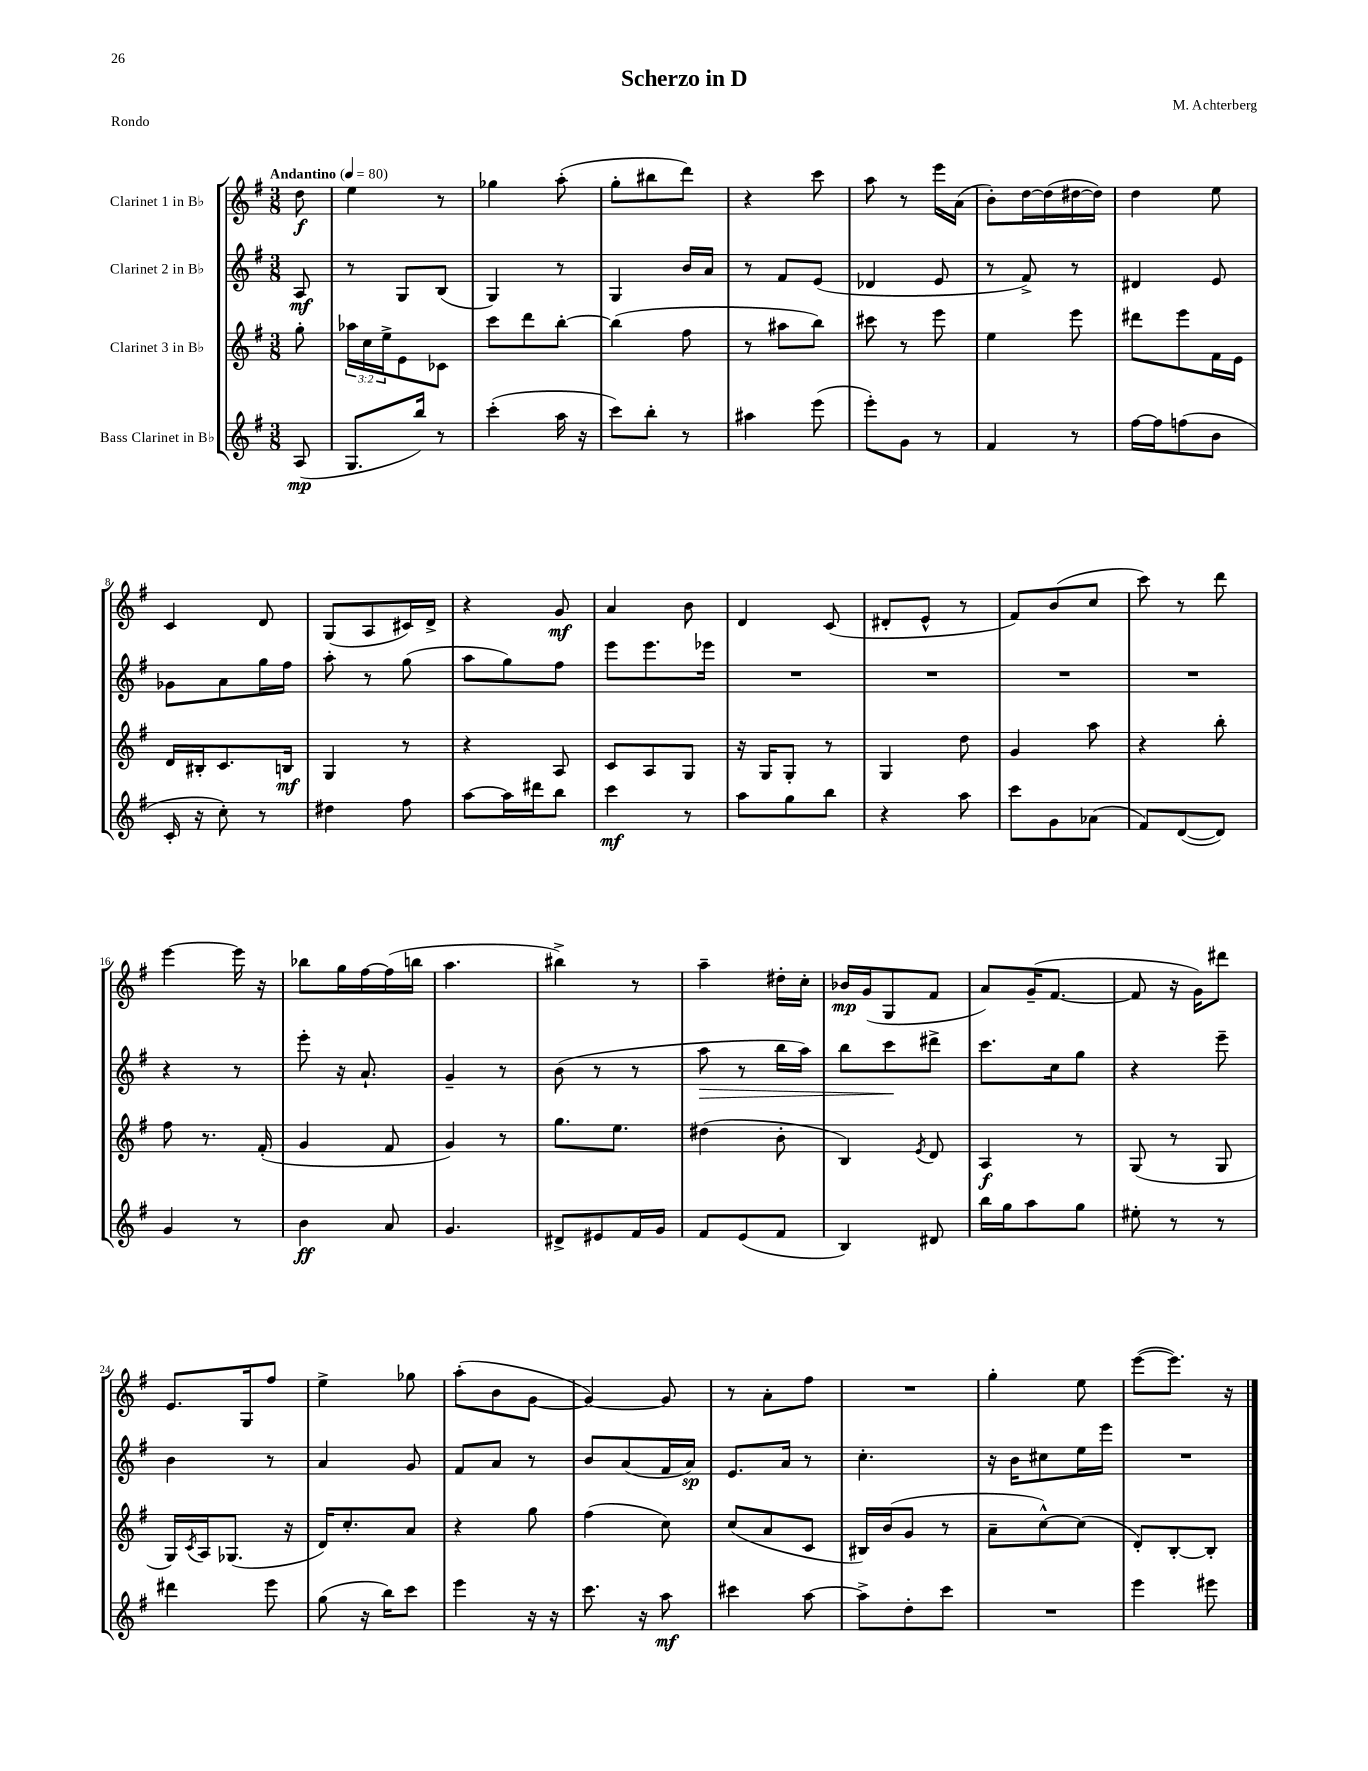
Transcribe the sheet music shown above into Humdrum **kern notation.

**kern	**dynam	**kern	**dynam	**kern	**dynam	**kern	**dynam
*part4	*part4	*part3	*part3	*part2	*part2	*part1	*part1
*staff4	*staff4	*staff3	*staff3	*staff2	*staff2	*staff1	*staff1
*I"Bass Clarinet in B♭	*	*I"Clarinet 3 in B♭	*	*I"Clarinet 2 in B♭	*	*I"Clarinet 1 in B♭	*
*clefG2	*	*clefG2	*	*clefG2	*	*clefG2	*
*k[f#]	*	*k[f#]	*	*k[f#]	*	*k[f#]	*
*M3/8	*	*M3/8	*	*M3/8	*	*M3/8	*
*MM80	*	*MM80	*	*MM80	*	*MM80	*
=	=	=	=	=	=	=	=
!	!	!	!	!	!	!LO:TX:a:B:t=Andantino	!
(8A/	mp	8gg'\	.	8A/	mf	8dd\	f
=1	=1	=1	=1	=1	=1	=1	=1
8.G/L	.	24aa-X\LL	.	8r	.	4ee\	.
.	.	24cc\	.	.	.	.	.
.	.	24ee^\J	.	.	.	.	.
.	.	8e\	.	8G/L	.	.	.
16bb/Jk)	.	.	.	.	.	.	.
8r	.	8c-X\J	.	(8B/J	.	8r	.
=2	=2	=2	=2	=2	=2	=2	=2
(4ccc'\	.	8ccc\L	.	4G/)	.	4gg-X\	.
.	.	8ddd\	.	.	.	.	.
16aa\	.	[8bb'\J	.	8r	.	(8aa'\	.
16r	.	.	.	.	.	.	.
=3	=3	=3	=3	=3	=3	=3	=3
8ccc\L)	.	(4bb\]	.	4G/	.	8gg'\L	.
8bb'\J	.	.	.	.	.	8bb#X\	.
8r	.	8ff#\	.	16b/LL	.	8ddd\J)	.
.	.	.	.	16a/JJ	.	.	.
=4	=4	=4	=4	=4	=4	=4	=4
4aa#X\	.	8r	.	8r	.	4r	.
.	.	8aa#X\L	.	8f#/L	.	.	.
(8eee\	.	8bb\J)	.	(8e/J	.	8ccc\	.
=5	=5	=5	=5	=5	=5	=5	=5
8eee'\L)	.	8ccc#X\	.	4d-X/	.	8aa\	.
8g\J	.	8r	.	.	.	8r	.
8r	.	8eee\	.	8e/	.	16eee\LL	.
.	.	.	.	.	.	(16a\JJ	.
=6	=6	=6	=6	=6	=6	=6	=6
4f#/	.	4ee\	.	8r	.	8b'\L)	.
.	.	.	.	8f#^/)	.	[16dd\L	.
.	.	.	.	.	.	(16dd\]	.
8r	.	8eee\	.	8r	.	[16dd#X\	.
.	.	.	.	.	.	16dd#\JJ])	.
=7	=7	=7	=7	=7	=7	=7	=7
[16ff#\LL	.	8ddd#X\L	.	4d#X/	.	4dd\	.
16ff#\J]	.	.	.	.	.	.	.
(8ffn\	.	8eee\	.	.	.	.	.
8b\J	.	16f#\L	.	8e/	.	8ee\	.
.	.	16e\JJ	.	.	.	.	.
!!LO:LB:g=z
=8	=8	=8	=8	=8	=8	=8	=8
16c'/	.	16d/LL	.	8g-X\L	.	4c/	.
16r	.	16B#X'/J	.	.	.	.	.
8cc'\)	.	8.c/	.	8a\	.	.	.
8r	.	.	.	16gg\L	.	8d/	.
.	.	16Bn/Jk	mf	16ff#\JJ	.	.	.
=9	=9	=9	=9	=9	=9	=9	=9
4dd#X\	.	4G/	.	8aa'\	.	(8G/L	.
.	.	.	.	8r	.	8A/	.
8ff#\	.	8r	.	(8gg\	.	16c#X/L)	.
.	.	.	.	.	.	16d^/JJ	.
=10	=10	=10	=10	=10	=10	=10	=10
[8aa\L	.	4r	.	8aa\L	.	4r	.
16aa\L]	.	.	.	8gg\)	.	.	.
16ddd#X\J	.	.	.	.	.	.	.
8bb\J	.	8A/	.	8ff#\J	.	8g/	mf
=11	=11	=11	=11	=11	=11	=11	=11
4ccc\	mf	8c/L	.	8eee\L	.	4a/	.
.	.	8A/	.	8.eee\	.	.	.
8r	.	8G/J	.	.	.	8b\	.
.	.	.	.	16eee-X\Jk	.	.	.
=12	=12	=12	=12	=12	=12	=12	=12
8aa\L	.	16r	.	4.r	.	4d/	.
.	.	16G/KL	.	.	.	.	.
8gg\	.	8G'/J	.	.	.	.	.
8bb\J	.	8r	.	.	.	(8c/	.
=13	=13	=13	=13	=13	=13	=13	=13
4r	.	4G/	.	4.r	.	8d#X'/L	.
.	.	.	.	.	.	8e^^/J	.
8aa\	.	8dd\	.	.	.	8r	.
=14	=14	=14	=14	=14	=14	=14	=14
8ccc\L	.	4g/	.	4.r	.	8f#/L)	.
8g\	.	.	.	.	.	(8b/	.
(8a-X\J	.	8aa\	.	.	.	8cc/J	.
=15	=15	=15	=15	=15	=15	=15	=15
8f#/L)	.	4r	.	4.r	.	8ccc\)	.
([8d/	.	.	.	.	.	8r	.
8d/J])	.	8bb'\	.	.	.	8ddd\	.
!!LO:LB:g=z
=16	=16	=16	=16	=16	=16	=16	=16
4g/	.	8ff#\	.	4r	.	[4eee\	.
.	.	8.r	.	.	.	.	.
8r	.	.	.	8r	.	16eee\]	.
.	.	(16f#'/	.	.	.	16r	.
=17	=17	=17	=17	=17	=17	=17	=17
4b\	ff	4g/	.	8eee'\	.	8bb-X\L	.
.	.	.	.	16r	.	16gg\L	.
.	.	.	.	8.a`/	.	[16ff#\	.
8a/	.	8f#/	.	.	.	(16ff#\]	.
.	.	.	.	.	.	16bbn\JJ	.
=18	=18	=18	=18	=18	=18	=18	=18
4.g/	.	4g/)	.	4g~/	.	4.aa\	.
.	.	8r	.	8r	.	.	.
=19	=19	=19	=19	=19	=19	=19	=19
8d#X^/L	.	8.gg\L	.	(8b\	.	4bb#X^\)	.
8e#X/	.	.	.	8r	.	.	.
.	.	8.ee\J	.	.	.	.	.
16f#/L	.	.	.	8r	.	8r	.
16g/JJ	.	.	.	.	.	.	.
=20	=20	=20	=20	=20	=20	=20	=20
!	!	!	!	!	!LO:HP:b	!	!
8f#/L	.	(4dd#X\	.	8aa\	>	4aa~\	.
(8e/	.	.	.	8r	.	.	.
8f#/J	.	8b'\	.	16bb\LL	.	16dd#X'\LL	.
.	.	.	.	16aa\JJ)	.	16cc'\JJ	.
=21	=21	=21	=21	=21	=21	=21	=21
4B/)	.	4B/)	.	8bb\L	.	16b-X/LL	mp
.	.	.	.	.	.	(16g/J	.
.	.	.	.	8ccc\	.	8G/	.
.	.	8qe/	.	.	.	.	.
8d#X/	.	8d/	.	8ddd#X^\J	]	8f#/J	.
=22	=22	=22	=22	=22	=22	=22	=22
16bb\LL	.	4A/	f	8.ccc\L	.	8a/L)	.
16gg\J	.	.	.	.	.	.	.
8aa\	.	.	.	.	.	(16g~/K	.
.	.	.	.	16cc\k	.	[8.f#/J	.
8gg\J	.	8r	.	8gg\J	.	.	.
=23	=23	=23	=23	=23	=23	=23	=23
8ee#X'\	.	(8G/	.	4r	.	8f#/]	.
8r	.	8r	.	.	.	16r	.
.	.	.	.	.	.	16g\KL)	.
8r	.	8G/	.	8eee~\	.	8ddd#X\J	.
!!LO:LB:g=z
=24	=24	=24	=24	=24	=24	=24	=24
4ddd#X\	.	16G/LL)	.	4b\	.	8.e/L	.
.	.	8qc/	.	.	.	.	.
.	.	16A/J	.	.	.	.	.
.	.	(8.G-X/J	.	.	.	.	.
.	.	.	.	.	.	16G/k	.
8eee\	.	.	.	8r	.	8ff#/J	.
.	.	16r	.	.	.	.	.
=25	=25	=25	=25	=25	=25	=25	=25
(8gg\	.	16d/KL)	.	4a/	.	4ee^\	.
.	.	8.cc'/	.	.	.	.	.
16r	.	.	.	.	.	.	.
16bb\KL)	.	.	.	.	.	.	.
8ccc\J	.	8a/J	.	8g/	.	8gg-X\	.
=26	=26	=26	=26	=26	=26	=26	=26
4eee\	.	4r	.	8f#/L	.	(8aa'\L	.
.	.	.	.	8a/J	.	8b\	.
16r	.	8gg\	.	8r	.	[8g\J	.
16r	.	.	.	.	.	.	.
=27	=27	=27	=27	=27	=27	=27	=27
8.ccc\	.	(4ff#\	.	8b/L	.	4g/_)	.
.	.	.	.	(8a/	.	.	.
16r	.	.	.	.	.	.	.
8aa\	mf	8cc\)	.	16f#/L	.	8g/]	.
.	.	.	.	16a/JJ)	sp	.	.
=28	=28	=28	=28	=28	=28	=28	=28
4ccc#X\	.	(8cc/L	.	8.e/L	.	8r	.
.	.	8a/	.	.	.	8a'\L	.
.	.	.	.	16a/Jk	.	.	.
[8aa\	.	8c/J	.	8r	.	8ff#\J	.
=29	=29	=29	=29	=29	=29	=29	=29
8aa^\L]	.	16B#X/LL)	.	4.cc'\	.	4.r	.
.	.	(16b/J	.	.	.	.	.
8dd'\	.	8g/J	.	.	.	.	.
8ccc\J	.	8r	.	.	.	.	.
=30	=30	=30	=30	=30	=30	=30	=30
4.r	.	8a~\L	.	16r	.	4gg'\	.
.	.	.	.	16b\KL	.	.	.
.	.	[8cc^^\)	.	8cc#X\	.	.	.
.	.	(8cc\J]	.	16ee\L	.	8ee\	.
.	.	.	.	16eee\JJ	.	.	.
=31	=31	=31	=31	=31	=31	=31	=31
4eee\	.	8d'/L)	.	4.r	.	([8eee\L	.
.	.	[8B'/	.	.	.	8.eee\J])	.
8eee#X\	.	8B'/J]	.	.	.	.	.
.	.	.	.	.	.	16r	.
==	==	==	==	==	==	==	==
*-	*-	*-	*-	*-	*-	*-	*-
